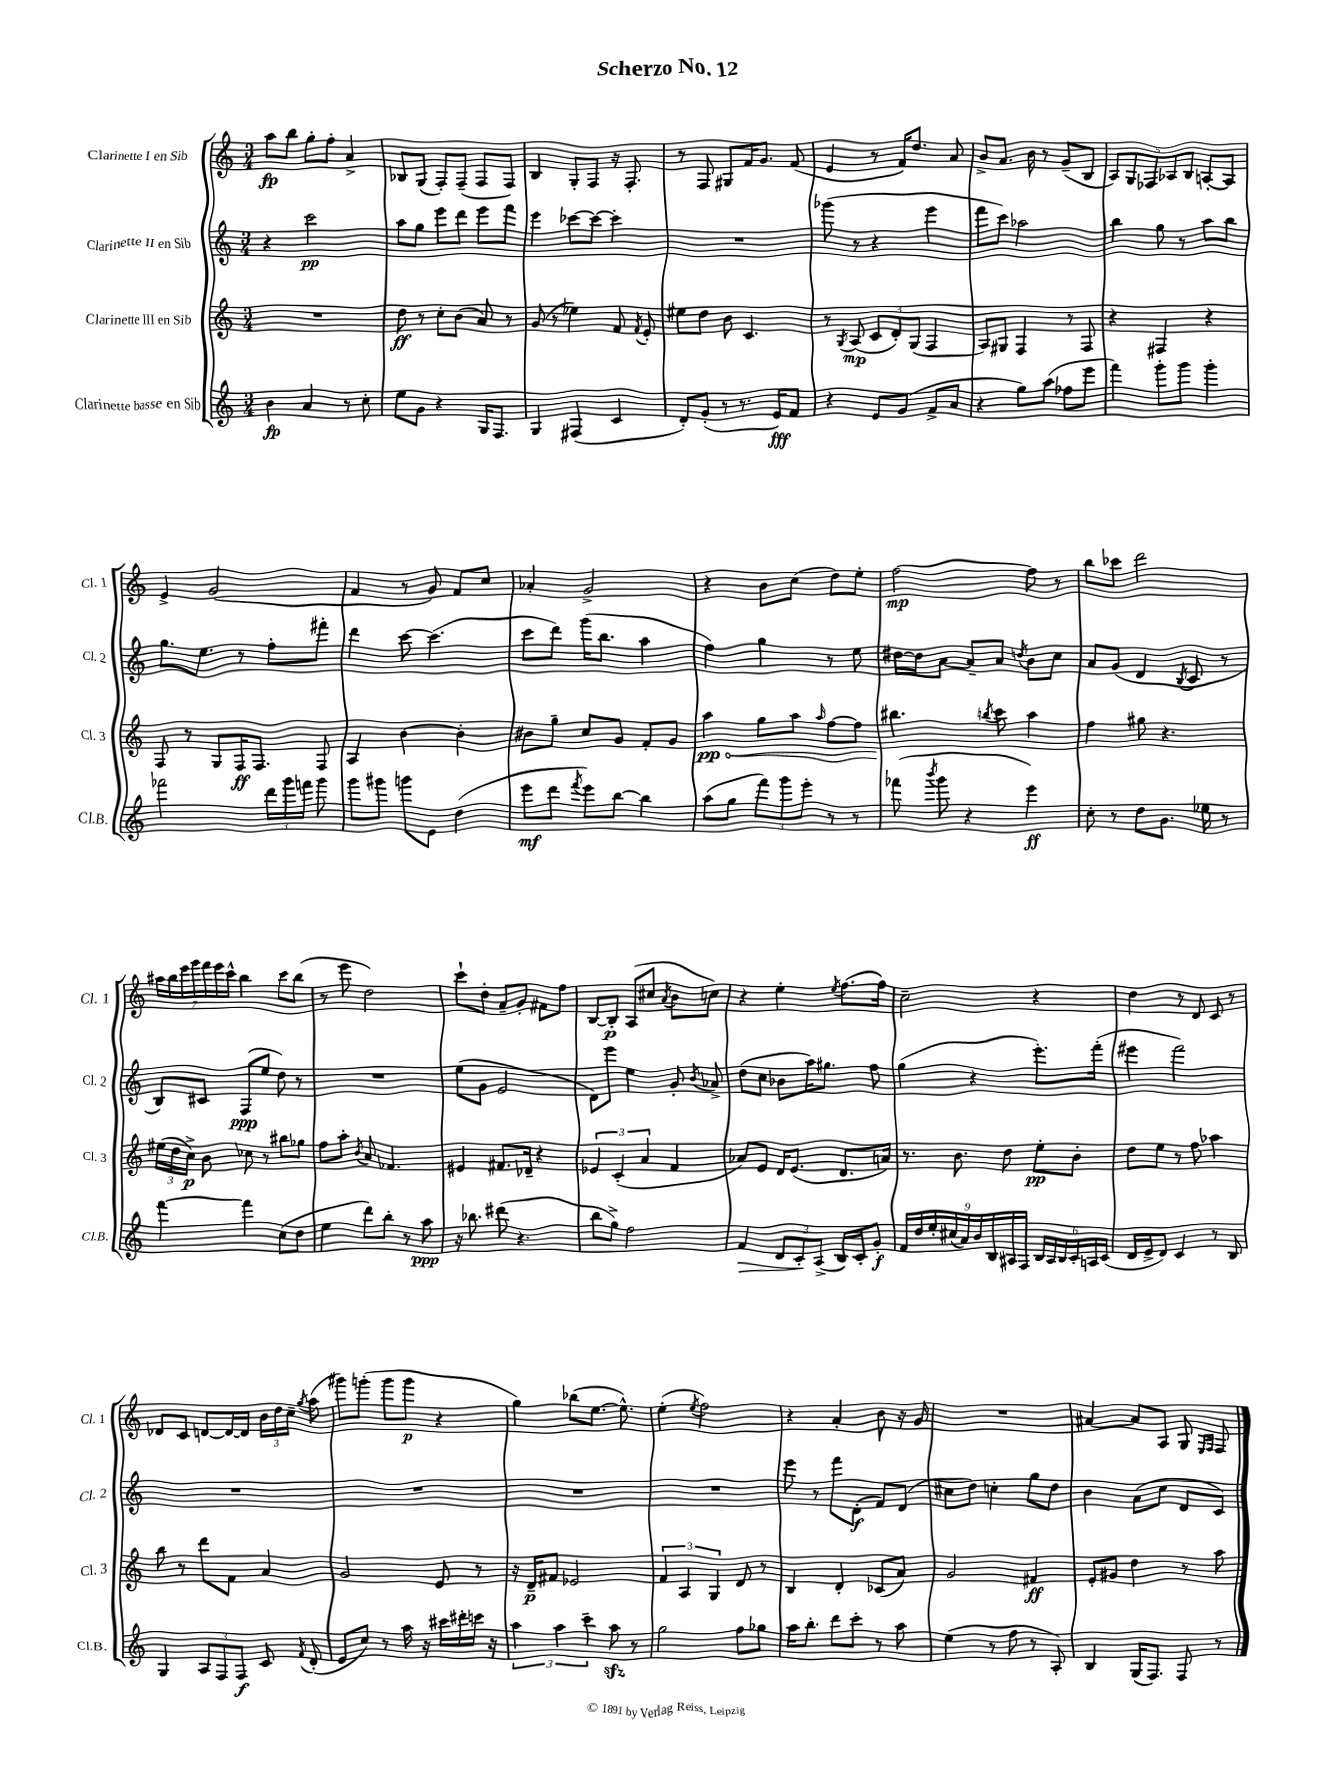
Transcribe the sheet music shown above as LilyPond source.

\header { title = "Scherzo No. 12" }
<<
\new StaffGroup <<
\new Staff = "s0" \with { instrumentName = "Clarinette I en Sib" shortInstrumentName = "Cl. 1" } {
    \clef treble \key c \major \numericTimeSignature \time 3/4
    \autoBeamOff a''8[\fp b''8] g''8[-. f''8]-. a'4-> |
    bes8[ g8]( f8[-.) f8]--( f8[ f8]) |
    b4 g8[-. f8] r16 f8.-. |
    r8 f8 gis8[ f'16 g'8.] f'8( |
    e'4 r8 f'16[) d''8.] a'8 |
    b'8[-> a'8.] b'16 r8 g'8[--( b8] |
    \tuplet 5/4 { a8[) g8 fes8 aes8 b8] } a8[~-. a8] |
    e'4-> g'2( |
    f'4 r8 g'8) f'8[ c''8] |
    aes'4-. g'2-> |
    r4 b'8[ c''8]( d''8[) e''8]-. |
    f''2~\mp f''8 r8 |
    b''8[ ces'''8] d'''2 |
    \tuplet 7/4 { ais''16[ b''16 e'''16 g'''16 f'''16 e'''16 c'''16]-^ } b''4 c'''8[ b''8]( |
    r8 e'''8 d''2) |
    c'''8[-! d''8]-. a'8[-- g'8]-. fis'8[ f''8] |
    b8[~ b8]-.\p a8[( cis''8] \acciaccatura { a'8 } b'8[ c''8]) |
    r4 e''4-. \acciaccatura { e''8 } f''8.[~ f''16] |
    c''2-- r4 |
    d''4 r8 d'8 c'8 r8 |
    des'8[ c'8] d'8[~ d'16~ d'16] \tuplet 3/2 { b'16[ d''16 c''16]-- } \acciaccatura { g''8 } a''8( |
    gis'''8[) g'''8]-.( g'''8[ g'''8]\p r4 |
    g''4) bes''8[( e''8.]~ e''8.-^) |
    e''4-.( \acciaccatura { e''8 } f''2) |
    r4 a'4-. b'8 r16 g'16 |
    R2. |
    ais'4~ ais'8[ a8] g8 \grace { e16[ f16] } f8 \bar "|." |
}
\new Staff = "s1" \with { instrumentName = "Clarinette II en Sib" shortInstrumentName = "Cl. 2" } {
    \clef treble \key c \major \numericTimeSignature \time 3/4
    \autoBeamOff r4 c'''2\pp |
    a''8[ g''8] e'''8[ d'''8] e'''8[ f'''8] |
    e'''4 ces'''8[~ ces'''8]~ ces'''4-. |
    R2. |
    ges'''8( r8 r4 e'''4 |
    f'''8[ c'''8]) aes''2 |
    b''4 g''8 r8 a''8[ b''8] |
    g''8.[ e''8.] r8 f''8[-. fis'''8]-. |
    d'''4 c'''8~ c'''4.( |
    c'''8[ d'''8]) g'''16[( b''8.] a''4 |
    f''4) g''4 r8 e''8 |
    dis''16[~ dis''16 a'8]~ a'8[-- a'8] \acciaccatura { d''8 } b'8[ c''8] |
    a'8[ g'8]( d'4 \acciaccatura { b8 } c'8 r8 |
    b8[) cis'8] f8[\ppp( e''8] d''8) r8 |
    R2. |
    e''8[( g'8] e'2 |
    d'8[) e'''8] e''4 g'8-. \acciaccatura { b'8 } aes'8-> |
    d''8[( c''8] bes'8[ a''16) gis''8.] f''8 |
    g''4( r4 e'''8.[-.) f'''16]-.( |
    eis'''4 f'''2) |
    R2. |
    R2. |
    R2. |
    R2. |
    e'''8 r8 f'''8[ d'8]-.\f( f'8[) d'8]( |
    cis''8[ d''8]) c''4-. g''8[ d''8] |
    b'4 a'8[( c''8] d'8[ c'8]) \bar "|." |
}
\new Staff = "s2" \with { instrumentName = "Clarinette III en Sib" shortInstrumentName = "Cl. 3" } {
    \clef treble \key c \major \numericTimeSignature \time 3/4
    \autoBeamOff R2. |
    d''8\ff r8 c''8[-. b'8]( a'8) r8 |
    g'8( r8 ees''4) f'8 \acciaccatura { f'8 } e'8-. |
    eis''8[ d''8] b'8 c'4. |
    r8 \acciaccatura { g8 } a8\mp( \tuplet 3/2 { c'8[ d'8-.) g8]( } f4 |
    a8[) gis8] f4 r8 f8 |
    r4 fis4 r4 |
    f8 r8 g8[ f16\ff f8.] f8 |
    a4 b'4~ b'4-. |
    bis'8[ g''8]-- c''8[ g'8] f'8[-. g'8] |
    \once \override Hairpin.circled-tip = ##t a''4\pp\< g''8[ a''8] \grace { a''16 } f''8[~ f''8] |
    bis''4.\! \acciaccatura { b''8 } c'''8 a''4 |
    f''4 gis''8 r4. |
    \tuplet 3/2 { eis''16[( d''16 c''16]->\p) } b'8 ces''8 r8 bis''8[ ges''8] |
    f''8[ a''8]-. \acciaccatura { b'8 } a'8 fes'4. |
    eis'4 fis'8.[ des'16]-- r4 |
    \tuplet 3/2 { ees'4 c'4-.( a'4 } f'4 |
    aes'8[) e'8] d'16[ e'8.]( d'8.[ a'16]) |
    r8. b'8. d''8 e''8[-.\pp b'8]-. |
    d''8[ e''8] r8 f''8 aes''4 |
    b''8 r8 d'''8[ f'8] a'4 |
    g'2 e'8 r8 |
    r16 d'16[--\p fis'8] ees'2 |
    \tuplet 3/2 { f'4 a4 g4 } d'8 r8 |
    b4 d'4-. ces'8[( a'8]) |
    g'2 fis'4\ff |
    e'8[-. gis'8] d''4 r8 a''8 \bar "|." |
}
\new Staff = "s3" \with { instrumentName = "Clarinette basse en Sib" shortInstrumentName = "Cl.B." } {
    \clef treble \key c \major \numericTimeSignature \time 3/4
    \autoBeamOff b'4\fp a'4 r8 c''8-. |
    e''8[ g'8] r4 g16[ f8.] |
    g4 fis4( c'4 |
    d'8[-.) g'8]-.( r8 r8. e'16[\fff) f'8] |
    r4 e'8[ g'8]( f'8[-> a'8] |
    r4 g''8[) a''8]( fes''8[ e'''8] |
    f'''4) g'''8[-. g'''8] g'''4-. |
    fes'''2 \tuplet 3/2 { d'''16[ g'''16 f'''16] } g'''8 |
    g'''8[ gis'''8] g'''8[ e'8] d''4( |
    e'''8[\mf d'''8] \acciaccatura { f'''8 } e'''8[) b''8]~ b''4 |
    a''8[( g''8] \tuplet 3/2 { f'''8[) g'''8 e'''8]-. } r8 r8 |
    fes'''8( \acciaccatura { b'''8 } g'''8 r4 e'''4\ff) |
    c''8-. r8 d''8[ g'8.] ees''16 r8 |
    f'''4~ f'''4 c''8[( d''8] |
    e''4 d'''8[) b''8]-. r8 a''8\ppp |
    r16 bes''8. dis'''8( r4. |
    b''8[ g''8]->) f''2 |
    f'4\> \tuplet 3/2 { d'8[ c'8-.\! a8]->( } b16[) c'16-. g'8]-.\f |
    \tuplet 9/8 { f'16[ d''16 e''16-. cis''16( a'16) b'16 b16 ais16 f16] } \tuplet 6/4 { b16[ ais16 b16 c'16-. a16 c'16]( } |
    d'16[ e'16-> d'8]) c'4 r8 b8 |
    g4 \tuplet 3/2 { a8[ f8 f8]\f } c'8 \acciaccatura { f'8 } d'8-.( |
    e'8[ c''8]) r8 a''16 r16 cis'''16[ dis'''16-. c'''16] r16 |
    \tuplet 3/2 { a''4 a''4 c'''4-- } a''8\sfz r8 |
    g''2 f''8[ ges''8] |
    a''16[ b''8.]-. d'''8[ c'''8]-. r8 a''8 |
    e''4( r8 f''8 r8 a8-.) |
    b4 g16[( f8.]) f8 r8 \bar "|." |
}
>>
>>
\layout { \context { \Score \remove "Bar_number_engraver" } }
